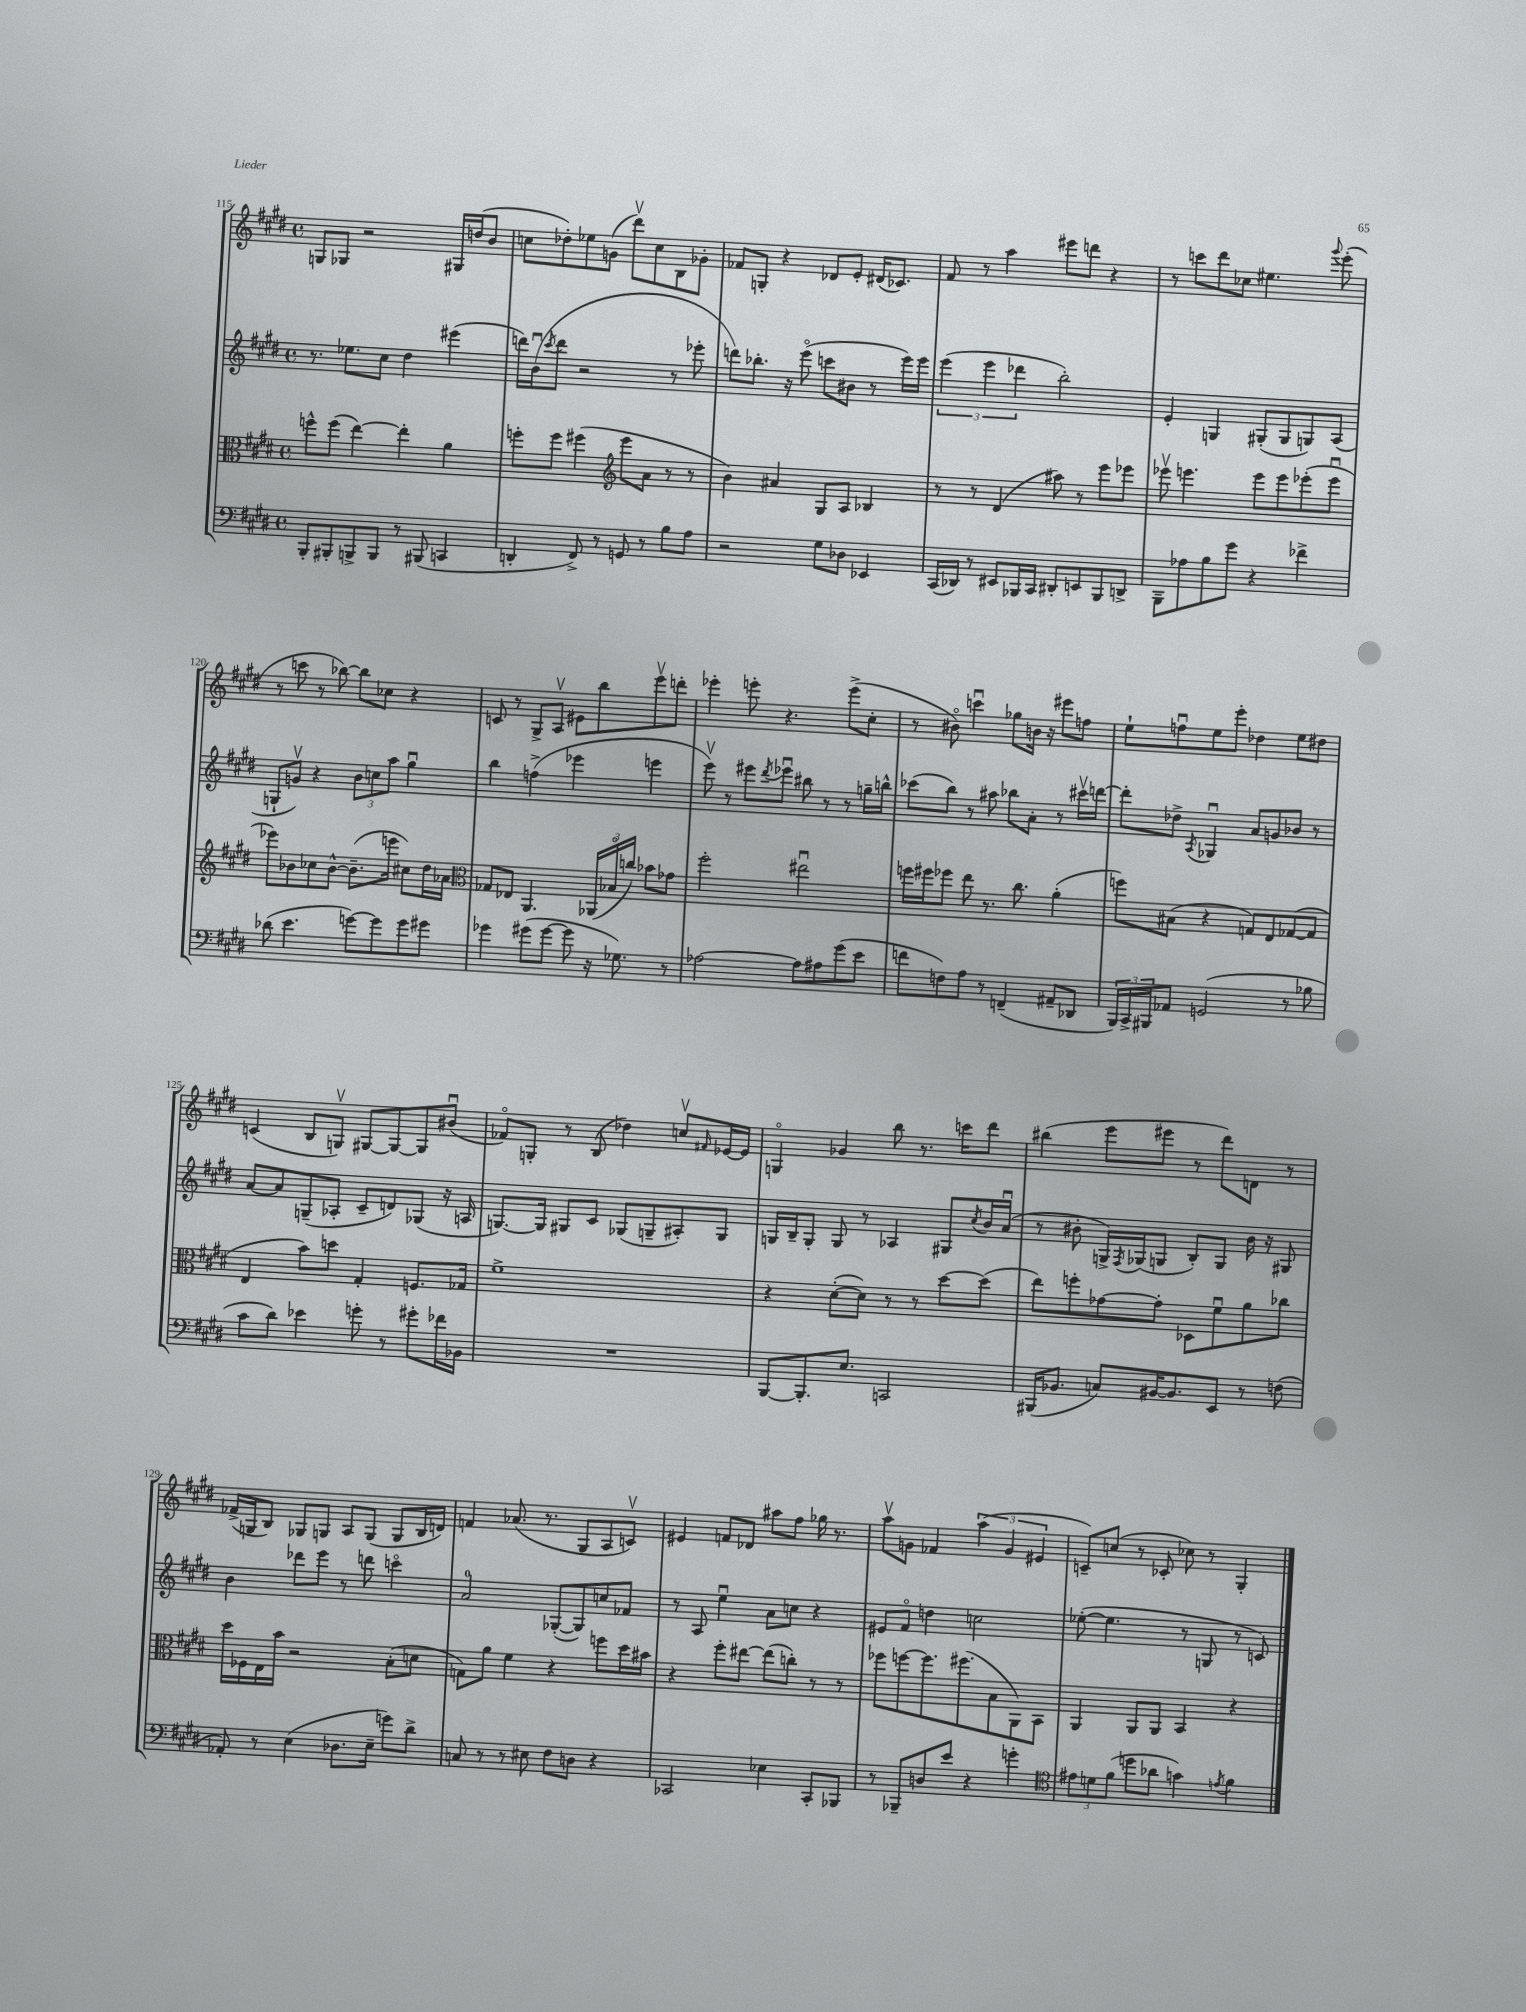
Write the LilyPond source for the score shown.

<<
\new StaffGroup <<
\new Staff = "s0" {
    \clef treble \key e \major \defaultTimeSignature \time 4/4
    g8 ges8 r2 gis16 d''16( b'8 |
    c''8 des''8-.) ees''8 g'8( dis'''8\upbow) c''8 b8 ges'8-. |
    fes'8 g8-. r4 des'8 e'8-. dis'16( ces'8.) |
    fis'8 r8 a''4 eis'''8 d'''8 r4 |
    r8 c'''8 dis'''8 ces''8 eis''4. \appoggiatura { gis'''8 } e'''8-.( |
    r8 c'''8 r8 bes''8~) bes''8 ces''8 r4 |
    c'8 r8 gis8-> a8\upbow eis'8 b''8 e'''8\upbow d'''8-. |
    ees'''4-. e'''8-. r4. e'''8->( cis''8-. |
    r8 bis'8\flageolet) c'''4\downbow ges''8 b'16 r16 eis'''8 f''8 |
    e''8-! f''8\downbow e''8 e'''8-. des''4 e''8 dis''8 |
    c'4( b8 g8\upbow) gis8~ gis8~ gis8 bis'8\downbow( |
    fes'8\flageolet) g8-. r8 b8( des''4) c''8\upbow \grace { fis'16 } ees'16~ ees'16 |
    g4\flageolet ges'4 b''8 r8. c'''16 dis'''8 |
    bis''4( e'''8 eis'''8 r8 dis'''8) d'8 r8 |
    fes'16->( g16 b8) ges8 g8 a8 g8( g8 b16 d'16) |
    f'4 aes'8.( r8. gis8 a8 c'8\upbow) |
    eis'4 f'8 des'8 ais''8 fis''8 ges''16 r8. |
    a''8\upbow g'8 fes'4 \tuplet 3/2 { a''4( g'4 eis'4 } |
    c'8--) c''8( r8 ces'8-. ces''8) r8 gis4-. \bar "|." |
}
\new Staff = "s1" {
    \clef treble \key e \major \defaultTimeSignature \time 4/4
    r8. ees''8. cis''8 dis''4 eis'''4( |
    d'''16) b'16\downbow( \acciaccatura { cis'''8 } d'''8 r2 r8 ees'''8-. |
    d'''8) bes''8.-. r16 e'''8\flageolet( c'''8 bis'8 r8 e'''16) e'''16 |
    \tuplet 3/2 { e'''4( e'''4 des'''4 } b''2-.) |
    e'4-. g4 gis8-.( gis8 g8) a8( |
    g8-! g'8\upbow) r4 \tuplet 3/2 { b'8 c''8 a''8 } gis''4\downbow |
    b''4 f''4->( ees'''4 e'''4 |
    e'''8\upbow) r8 eis'''8 \acciaccatura { dis'''8 } ees'''8\downbow bis''8 r8 r8 g''16-- b''16-^ |
    ces'''8( b''8) r8 ais''8 bes''8 a'8-. r8 cis'''16\upbow d'''16~ |
    d'''8-. des''8-> \acciaccatura { a8 } ges4\downbow a'8 g'8 bes'8 r8 |
    a'8~ a'8 g8--( aes8-. cis'8-- d'8) ges8( r16 a16 |
    g8.~) g16 gis8 cis'8 ges8( g8-- ais8-.) g8 |
    g16 b16-- g8-. g8 r8 aes4 gis8 \acciaccatura { cis''8 } b'16 a'16\downbow( |
    r8 bis'8-. g16->) \acciaccatura { fis8 } ges16( g8 b8-.) g8 bis'16 r16 gis8 |
    b'4 des'''8 e'''8 r8 d'''8 c'''4\flageolet |
    a'2-0 ges8~-.( ges8) c''8 fes'8 |
    r8 a8 e''4\downbow a'8 c''8 r4 |
    eis'8 fis'8\flageolet d''4 c''2 |
    ees''8~-.( ees''4. r8 g8 r8 c'8) \bar "|." |
}
\new Staff = "s2" {
    \clef alto \key e \major \defaultTimeSignature \time 4/4
    f''8-^ f''8( e''4~) e''4-. a'4 |
    f''8-. f''8 fis''4( \clef treble e'''8 a'8 r8 r8 |
    b'4) ais'4 gis8 a8 bes4 |
    r8 r8 dis'4( ais''8) r8 e'''8 ees'''8 |
    ees'''8\upbow e'''4. e'''8 e'''8 ees'''8-.( ees'''8\downbow |
    ees'''8) bes'8 ces''8 bes'8~-^ bes'8.--( e'''16 cis''8) dis''16 aes'16 |
    \clef alto ges8 ees8 a,4. \tuplet 3/2 { aes,16( bes16\flageolet c''16) } bes'8 ges'8 |
    fis''2-. eis''2\downbow |
    f''16 fis''16 fes''8 e''8 r8. cis''8. a'4-.( |
    f''8) bis8( r4 g8) e8 ges8~( ges8 |
    e4 b'8) d''8 gis4-. f8. ges16 |
    fis'1-> |
    r4 dis'8~-.( dis'8) r8 r8 dis''8~ dis''8( |
    e''8) f''8-. ges'8~ ges'8-. des8 fis'8\downbow a'8 ces''8 |
    dis''16 fes16 e16 b'16 r2 b8-.( d'8 |
    g8) a'8 fis'4 r4 f''8 dis''16 bis'16 |
    r4 fis''8-. eis''8~ eis''8( c''8-.) r8 r8 |
    fes''8 f''8~ f''8. fis''8.( b8 a,8) b,8 |
    a,4 a,8 a,8 b,4 r4 \bar "|." |
}
\new Staff = "s3" {
    \clef bass \key e \major \defaultTimeSignature \time 4/4
    b,,8-. bis,,8-. b,,8-> b,,8 r8 bis,,8( c,4 |
    d,4-. fis,8->) r8 g,8 r8 b8 a8 |
    r2 gis8 des8 ees,4 |
    cis,16( des,16) r8 eis,8 bes,,16 cis,16 dis,8-. e,8 bes,,8 d,8-> |
    b,,8-- aes8 b8 gis'8 r4 fes'4-> |
    des'8( e'4. g'8~) g'8 g'8 gis'8 |
    ges'4 gis'8( gis'8~ gis'8 r16 ges8.) r8 |
    aes2~ aes8 ais8 gis'8( e'8 |
    f'8 f8) a8 r8 f,4--( ais,8-- des,8 |
    \tuplet 3/2 { b,,16) cis,16-> bis,,16 } aes,8 g,2( r8 bes8 |
    cis'8 dis'8) ees'4 g'8-. r8 gis'8-. fes'16 bes,16 |
    R1 |
    b,,8~ b,,8.-. e8. c,2 |
    bis,,16( bes,8. c8) bis,16~ bis,8. e,8 r8 f8( |
    aes,8-.) r8 e4( des8. e16-- g'8) dis'8-> |
    c8 r8 r8 eis8 fis8 d8 r4 |
    ces,2 ees4 ces,8-. bes,,8 |
    r8 bes,,8-- d8 e'8 r4 g'4-. |
    \clef tenor \tuplet 3/2 { eis'8 d'8 fis'8( } d''8 aes'8 g'4) \acciaccatura { e'8 } fis'4 \bar "|." |
}
>>
>>
\layout { \context { \Score currentBarNumber = #115 } }
